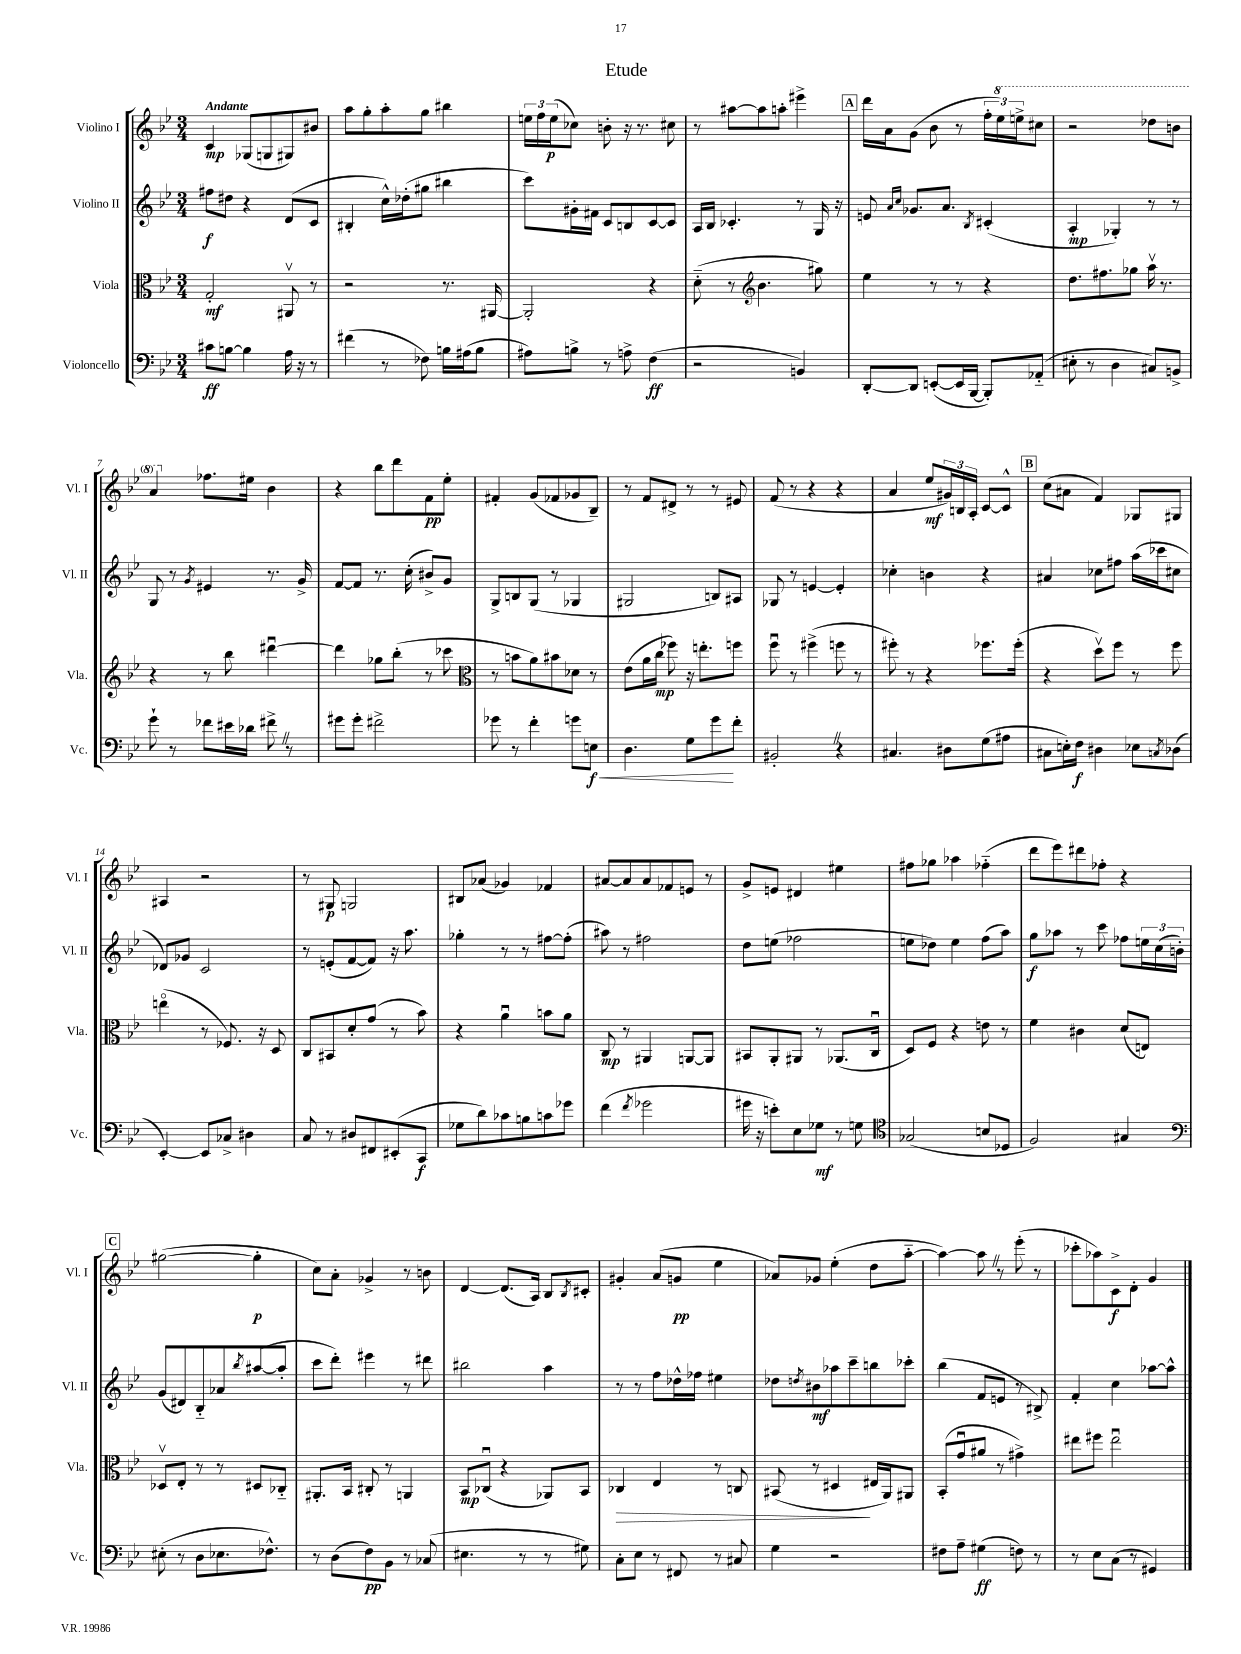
\header { title = "Etude" }
<<
\new StaffGroup <<
\new Staff = "s0" \with { instrumentName = "Violino I" shortInstrumentName = "Vl. I" } {
    \clef treble \key bes \major \numericTimeSignature \time 3/4 \tempo "Andante"
    c'4\mp ges8( g8 gis8) bis'8 |
    a''8 g''8-. a''8-. g''8 bis''4 |
    \tuplet 3/2 { e''16 f''16 e''16\p( } ces''8) b'8-. r16 r8. cis''8 |
    r8 ais''8~ ais''8 a''8-. eis'''4-> |
    \mark \markup { \box "A" } d'''16 a'16 g'8( bes'8 r8 \tuplet 3/2 { f''16-. \ottava #1 ees'''16) e'''16-> } cis'''8 |
    r2 des'''8 b''8 |
    a''4 \ottava #0 fes''8. eis''16 bes'4 |
    r4 bes''8 d'''8 f'8\pp ees''8-. |
    fis'4-. g'8( fes'8 ges'8 bes8--) |
    r8 f'8 dis'8-> r8 r8 eis'8 |
    f'8( r8 r4 r4 |
    a'4 ees''8\mf \tuplet 3/2 { gis'16) b16 a16-. } c'8~ c'8-^ |
    \mark \markup { \box "B" } c''8( ais'8 f'4) ges8 gis8 |
    ais4 r2 |
    r8 gis8\p g2 |
    bis8 aes'8( ges'4) fes'4 |
    ais'8~ ais'8 ais'8 fes'8 e'8 r8 |
    g'8-> e'8 dis'4 eis''4 |
    fis''8 ges''8 aes''4 fes''4-_( |
    d'''8 ees'''8) dis'''8 fes''8-. r4 |
    \mark \markup { \box "C" } gis''2~( gis''4-.\p |
    c''8) a'8-. ges'4-> r8 b'8 |
    d'4~ d'8.( a16) bes8 \acciaccatura { bes8 } cis'8-. |
    gis'4-. a'8( g'8\pp ees''4 |
    aes'8) ges'8 ees''4-.( d''8 a''8~-_ |
    a''4~) a''8 \once \override BreathingSign.text = \markup { \musicglyph "scripts.caesura.straight" } \breathe r8 ees'''8-.( r8 |
    ces'''8-. aes''8) c'8->\f d'8-. g'4 \bar "|." |
}
\new Staff = "s1" \with { instrumentName = "Violino II" shortInstrumentName = "Vl. II" } {
    \clef treble \key bes \major \numericTimeSignature \time 3/4
    fis''8\f dis''8 r4 d'8( c'8 |
    bis4-. c''16-^) des''16-.( gis''8 bis''4 |
    c'''8) gis'16-. fis'16 c'8 b8 c'8~ c'8 |
    a16 bes16 ces'4.-. r8 g16 r16 |
    \mark \markup { \box "A" } e'8 \grace { a'16 c''16 } ges'8. a'8. \acciaccatura { bes8 } cis'4-.( |
    a4-.\mp ges4-.) r8 r8 |
    g8 r8 \acciaccatura { g'8 } eis'4 r8. g'16-> |
    f'8~ f'8 r8. c''16-.( bis'8->) g'8 |
    g8-> b8 g8( r8 ges4 |
    gis2 b8) ais8 |
    ges8 r8 e'4~ e'4-. |
    ces''4-. b'4 r4 |
    \mark \markup { \box "B" } ais'4 ces''8 fis''8 a''16( ces'''16 cis''8 |
    des'8) ges'8 c'2 |
    r8 e'8-.( f'8~ f'8) r16 a''8. |
    ges''4-. r8 r8 fis''8~ fis''8-.( |
    ais''8) r8 fis''2 |
    d''8 e''8( fes''2 |
    e''8 des''8) e''4 f''8( a''8) |
    g''8\f aes''8 r8 c'''8 fes''8 \tuplet 3/2 { e''16 c''16( b'16-.) } |
    \mark \markup { \box "C" } g'8( dis'8) bes8-_ aes'8 \acciaccatura { bes''8 } ais''8~( ais''8-. |
    c'''8 d'''8-.) eis'''4 r8 dis'''8 |
    bis''2 a''4 |
    r8 r8 f''8 des''16-^ fes''16 eis''4 |
    des''8 \acciaccatura { d''8 } bis'8\mf aes''8 c'''8-- b''8 ces'''8-. |
    bes''4( f'8 e'8 r8 bis8->) |
    f'4-. c''4 aes''8~ aes''8-^ \bar "|." |
}
\new Staff = "s2" \with { instrumentName = "Viola" shortInstrumentName = "Vla." } {
    \clef alto \key bes \major \numericTimeSignature \time 3/4
    g2-.\mf ais,8\upbow r8 |
    r2 r8. ais,16~ |
    ais,2-. r4 |
    d'8-_( r8 \clef treble bes'4. gis''8) |
    \mark \markup { \box "A" } ees''4 r8 r8 r4 |
    d''8. fis''8. ges''8 a''16\upbow r8. |
    r4 r8 bes''8 dis'''4~\downbow |
    dis'''4 ges''8 bes''8-.( r8 ces'''8 |
    \clef alto r8 b'8 a'8) bis'8 des'8 r8 |
    ees'8( a'16 c''16\mp fes''8) r16 e''8.-. f''8 |
    f''8\downbow r8 fis''4->( f''8 r8 |
    fis''8-.) r8 r4 fes''8. fes''16-.( |
    \mark \markup { \box "B" } r4 d''8\upbow) f''8 r8 f''8 |
    e''4\flageolet( r8 fes8.) r16 d8 |
    c8 bis,8 d'8-. g'8( r8 bes'8) |
    r4 a'4\downbow b'8 a'8 |
    c8\mp r8 ais,4 a,8~ a,8 |
    bis,8 a,8-. ais,8 r8 aes,8.( c16\downbow |
    d8) f8 r4 e'8 r8 |
    f'4 cis'4 d'8( e8) |
    \mark \markup { \box "C" } des8\upbow ees8-. r8 r8 dis8 ces8-_ |
    ais,8.-. bes,16 cis8-. r8 a,4 |
    bes,8\mp ces8\downbow( r4 aes,8) bes,8 |
    ces4\> ees4 r8 c8 |
    bis,8( r8 dis4\! eis16 a,16) ais,8 |
    bes,8-.( g'8\downbow ais'8 r8 gis'4->) |
    eis''8 fis''8 eis''2\downbow \bar "|." |
}
\new Staff = "s3" \with { instrumentName = "Violoncello" shortInstrumentName = "Vc." } {
    \clef bass \key bes \major \numericTimeSignature \time 3/4
    cis'8\ff b8~ b4 a16 r16 r8 |
    fis'4( r8 fes8) b16 ais16( b8 |
    ais8) b8-> r8 a8-> f4\ff( |
    r2 b,4) |
    \mark \markup { \box "A" } d,8~-. d,8 e,8~-.( e,16 bes,,16~ bes,,8-.) aes,8-_( |
    eis8-. r8 d4 cis8) b,8-> |
    g'8-! r8 fes'8 eis'16 des'16 fis'8-> \once \override BreathingSign.text = \markup { \musicglyph "scripts.caesura.straight" } \breathe r8 |
    gis'8 gis'8-. fis'2-> |
    ges'8 r8 f'4-. g'8 e8\f\< |
    d4. g8 g'8\! f'8-. |
    bis,2-. \once \override BreathingSign.text = \markup { \musicglyph "scripts.caesura.straight" } \breathe r4 |
    cis4. dis8 g8( ais8 |
    \mark \markup { \box "B" } cis8 e16-.) f16\f dis4 ees8 \acciaccatura { c8 } des8( |
    ees,4~-.) ees,8 ces8-> dis4 |
    c8 r8 dis8 fis,8 eis,8-.( c,8\f |
    ges8 d'8) ces'8 b8 c'8 ges'8 |
    f'4( \acciaccatura { f'8 } ges'2 |
    gis'16 r16 e'8-.) ees8 ges8\mf r8 g8 |
    \clef tenor ges2( b8 des8 |
    f2) gis4 |
    \mark \markup { \box "C" } \clef bass eis8-.( r8 d8 ees8. fes8.-^) |
    r8 d8( f8\pp) bes,8 r8 ces8( |
    eis4. r8 r8 gis8) |
    c8-. ees8 r8 fis,8 r8 cis8 |
    g4 r2 |
    fis8 a8-- gis4\ff( f8) r8 |
    r8 ees8 c8( r8 gis,4) \bar "|." |
}
>>
>>
